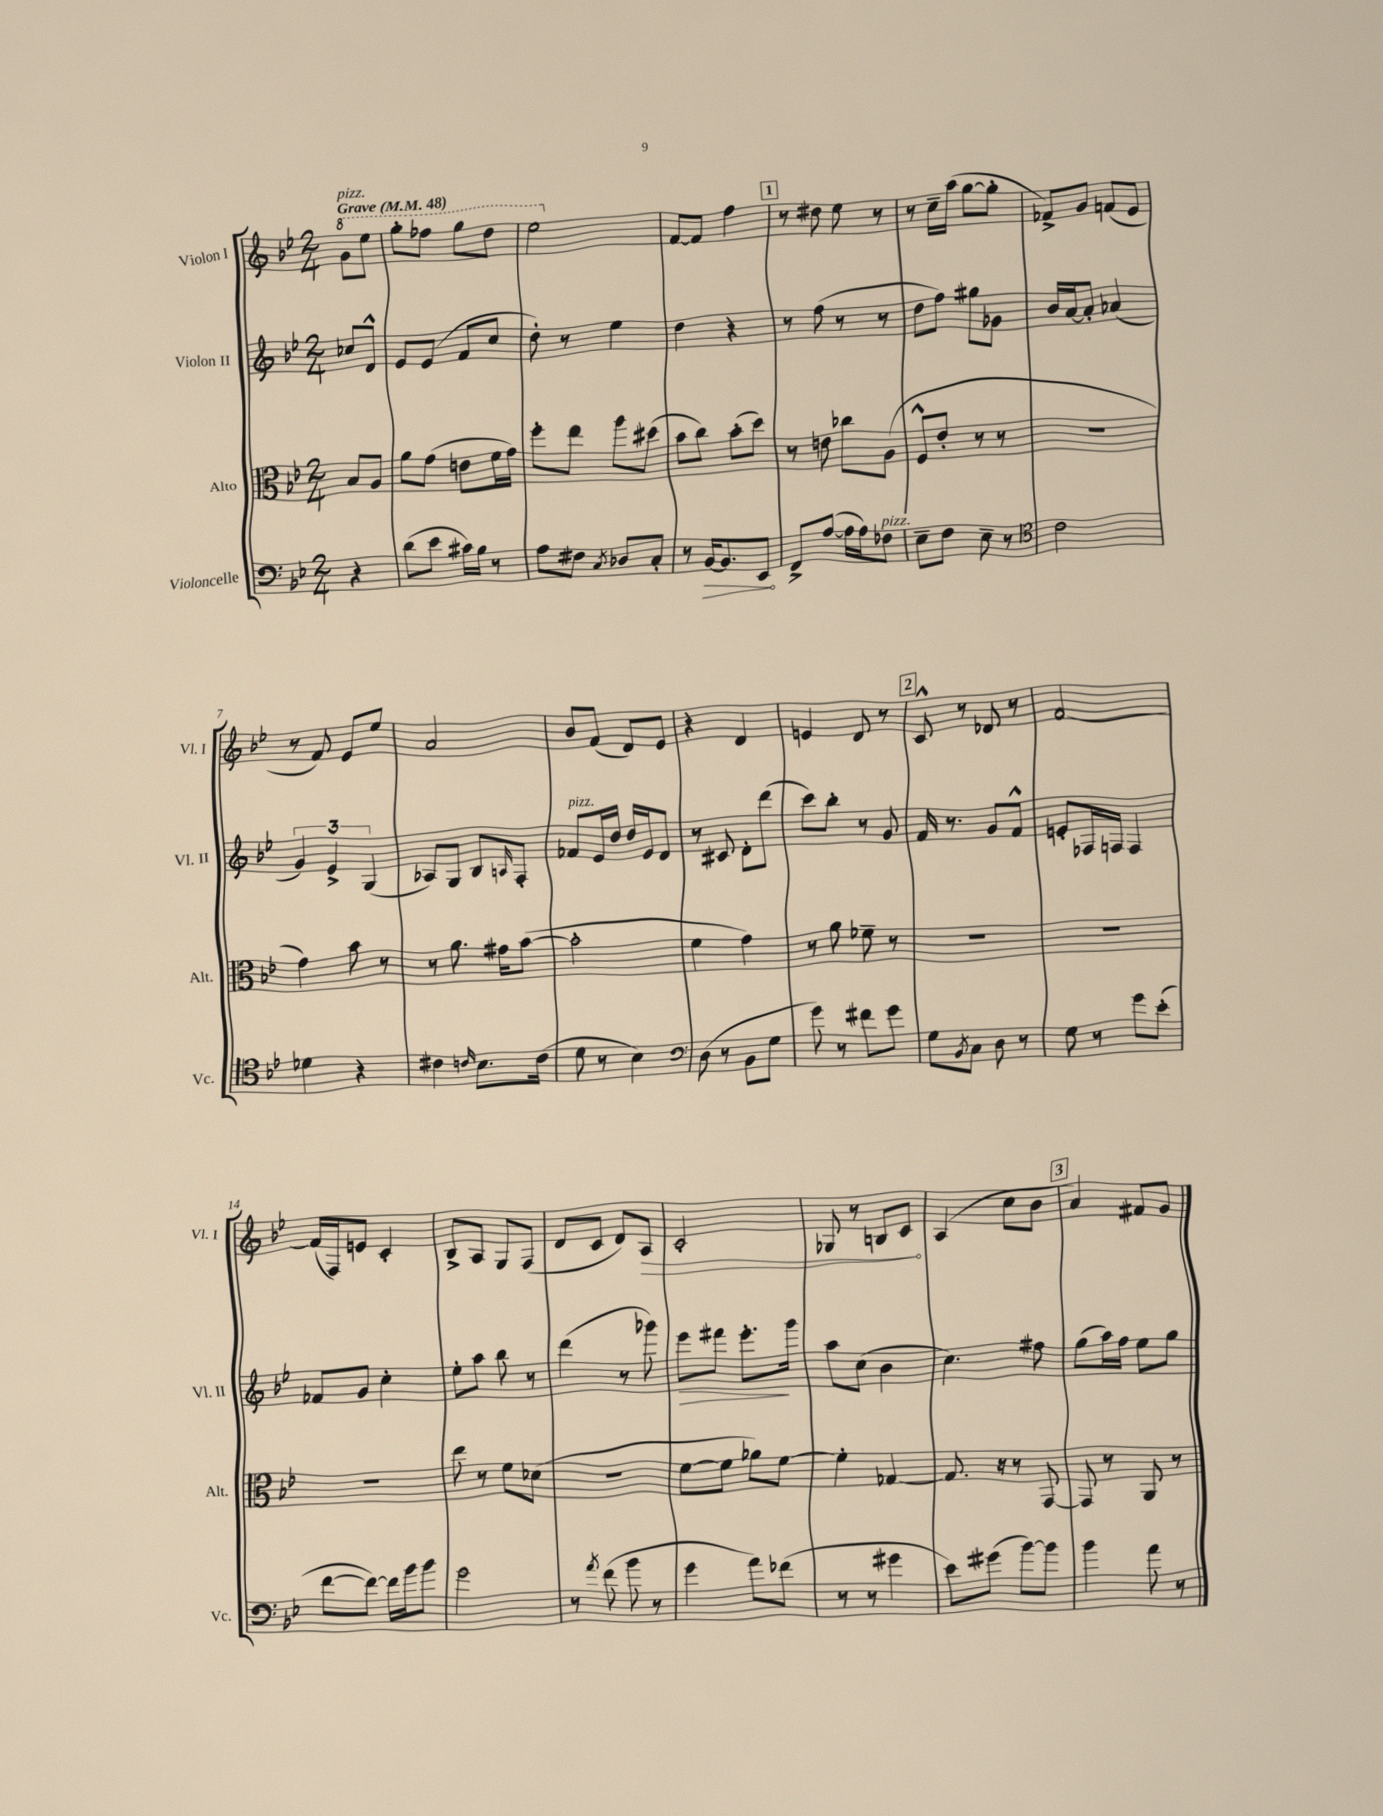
<<
\new StaffGroup <<
\new Staff = "s0" \with { instrumentName = "Violon I" shortInstrumentName = "Vl. I" } {
    \clef treble \key bes \major \numericTimeSignature \time 2/4 \partial 4 \tempo "Grave" 4 = 48
    \ottava #1 g''8^\markup { \italic "pizz." } ees'''8 |
    g'''8-. fes'''8 g'''8 d'''8 |
    ees'''2 \ottava #0 |
    f'8~ f'8 f''4 |
    \mark \markup { \box "1" } r8 dis''8 ees''8 r8 |
    r8 c''16-- a''16( g''8~ g''8-. |
    fes'8->) g'8 f'8( ees'8 |
    r8 f'8) ees'8 ees''8 |
    a'2 |
    bes'8 f'8( d'8) ees'8 |
    r4 d'4 |
    e'4 d'8 r8 |
    \mark \markup { \box "2" } c'8-^ r8 des'8 r8 |
    f'2~ |
    f'16( f16) e'8 c'4-. |
    bes8-> a8 g8 f8( |
    d'8 c'8 d'8) \once \override Hairpin.circled-tip = ##t a8\> |
    c'2-. |
    ges8 r8 b8 c'8\! |
    a4( c''8 bes'8 |
    \mark \markup { \box "3" } a'4) fis'8 g'8 \bar "|." |
}
\new Staff = "s1" \with { instrumentName = "Violon II" shortInstrumentName = "Vl. II" } {
    \clef treble \key bes \major \numericTimeSignature \time 2/4 \partial 4
    ces''8 d'8-^ |
    ees'8 ees'8( f'8 c''8 |
    d''8-.) r8 ees''4 |
    d''4 r4 |
    \mark \markup { \box "1" } r8 f''8( r8 r8 |
    d''8 f''8) gis''8 ges'8 |
    bes'16 a'16~ a'8-. aes'4( |
    \tuplet 3/2 { g'4) ees'4-> g4( } |
    aes8) g8 bes8 \grace { a16 } f8-. |
    fes'8^\markup { \italic "pizz." } ees'16 d''16 d''16 ees'16 d'8 |
    r8 cis'8 d'8-. d'''8( |
    c'''8) bes''8-. r8 g'8 |
    \mark \markup { \box "2" } f'16 r8. g'8 f'8-^ |
    e'8-. fes16 f16 f4 |
    fes'8 g'8 c''4-. |
    ees''8-. a''8 bes''8 r8 |
    d'''4( r8 ges'''8) |
    ees'''8\> fis'''8 ees'''8.-.\! g'''16 |
    a''8 c''8( bes'4 |
    c''4.) fis''8 |
    \mark \markup { \box "3" } g''8( a''16) f''16 ees''8 g''8 \bar "|." |
}
\new Staff = "s2" \with { instrumentName = "Alto" shortInstrumentName = "Alt." } {
    \clef alto \key bes \major \numericTimeSignature \time 2/4 \partial 4
    bes8 a8 |
    a'8 g'8( e'8 f'16 g'16) |
    f''8-. ees''8 a''8 dis''8( |
    bes'8 c''8) bes'8-.( d''8) |
    \mark \markup { \box "1" } r8 e'8 ces''8 a8( |
    f8-^ ees'8-. r8 r8 |
    R2 |
    g'4) bes'8 r8 |
    r8 a'8. gis'16 bes'8~( |
    bes'2-. |
    f'4 g'4) |
    r8 a'8 fes'8-- r8 |
    \mark \markup { \box "2" } R2 |
    R2 |
    R2 |
    ees''8 r8 f'8 des'8( |
    r2 |
    f'8~ f'8 aes'8) f'8~ |
    f'4-. ges4~ |
    ges8. r16 r8 g,8~ |
    \mark \markup { \box "3" } g,8 r8 a,8 r8 \bar "|." |
}
\new Staff = "s3" \with { instrumentName = "Violoncelle" shortInstrumentName = "Vc." } {
    \clef bass \key bes \major \numericTimeSignature \time 2/4 \partial 4
    r4 |
    d'8( ees'8 cis'16) bes16 r8 |
    a8 fis8 \acciaccatura { c8 } des8 c8-. |
    r8 \once \override Hairpin.circled-tip = ##t bes,16~\> bes,8. ees,8\! |
    \mark \markup { \box "1" } f,8-> a8~( a16 a16) fes8^\markup { \italic "pizz." } |
    ees8-- f8 ees8-- r8 |
    \clef tenor c'2 |
    des'4 r4 |
    cis'4 \grace { c'16 } bes8. c'16( |
    d'8 r8 bes4) |
    \clef bass d8( r8 bes,8 g8 |
    g'8) r8 fis'8 g'8 |
    \mark \markup { \box "2" } g8 \acciaccatura { bes,8 } c8 d8 r8 |
    g8 r8 g'8 ees'8-.( |
    f'8~ f'8~) f'16 bes'16 bes'8 |
    g'2 |
    r8 \acciaccatura { a'8 } f'8( bes'8 r8 |
    g'4 a'8) fes'8( |
    r8 r8 gis'4 |
    ees'8) gis'8( bes'8~) bes'8 |
    \mark \markup { \box "3" } bes'4 a'8 r8 \bar "|." |
}
>>
>>
